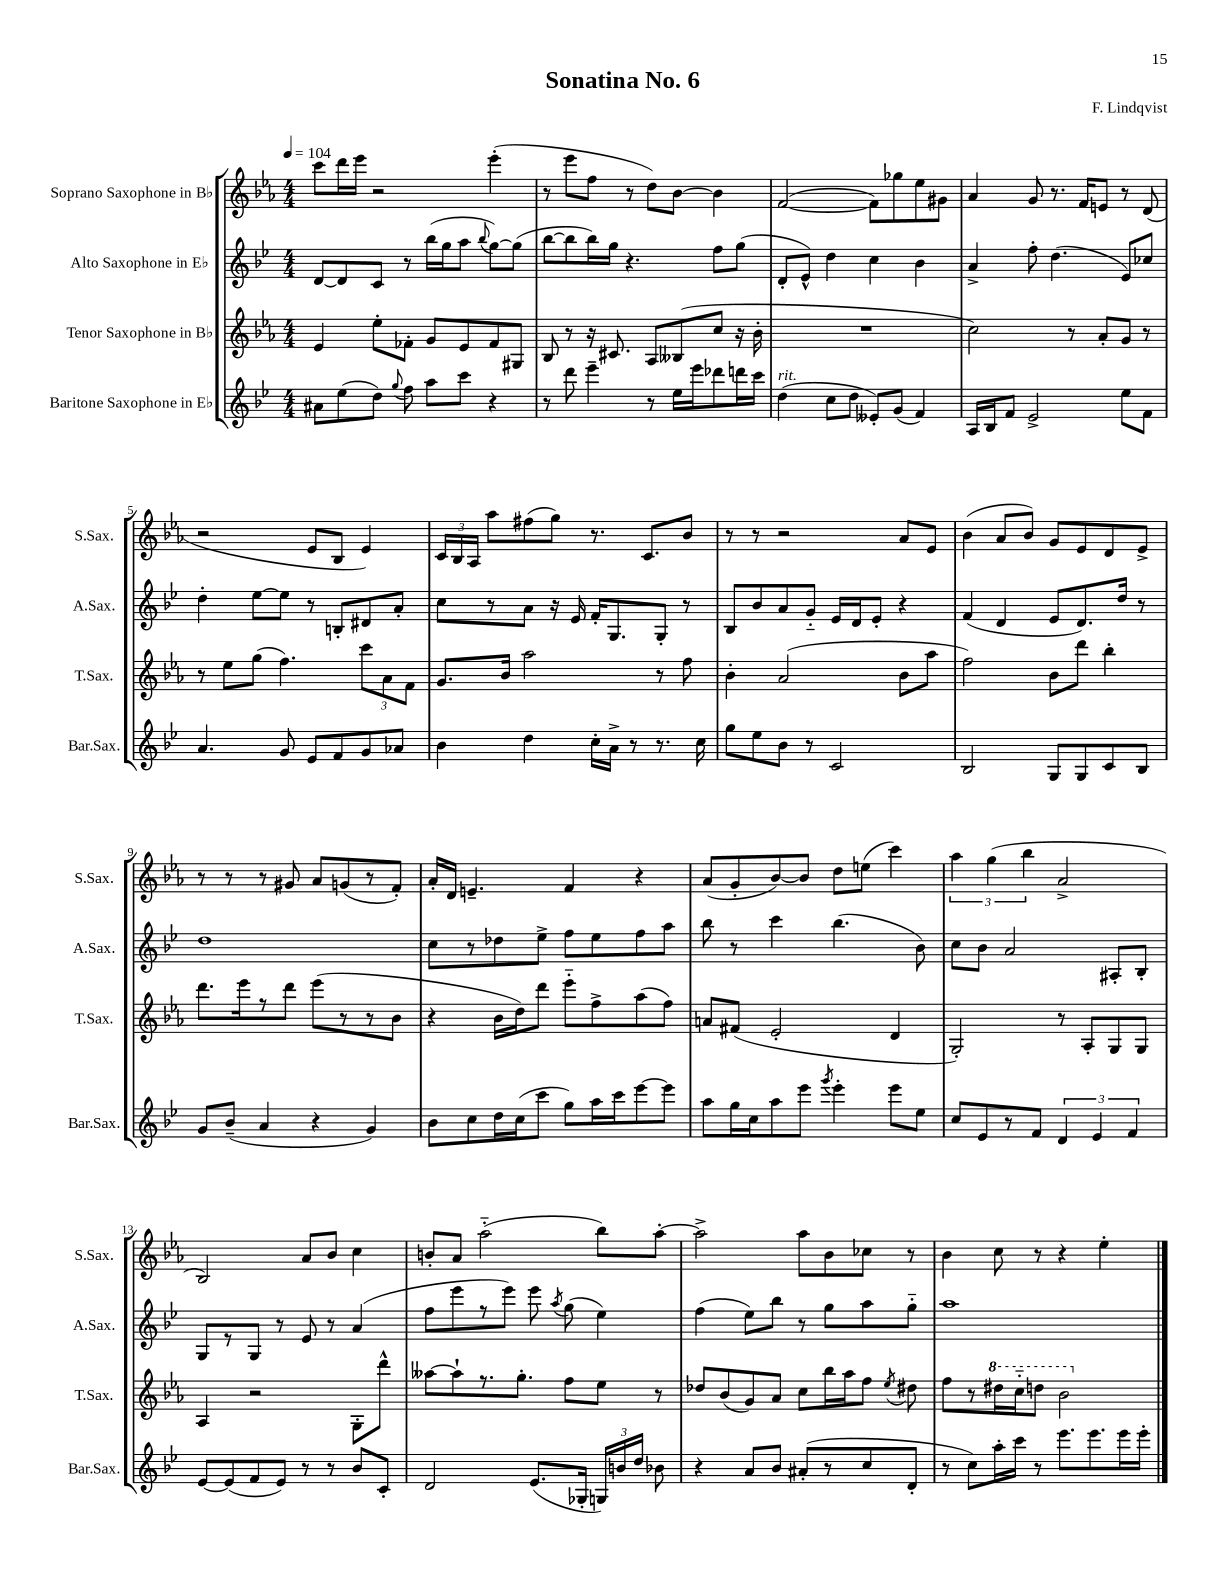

**kern	**kern	**kern	**kern
*staff4	*staff3	*staff2	*staff1
*clefG2	*clefG2	*clefG2	*clefG2
*k[b-e-]	*k[b-e-a-]	*k[b-e-]	*k[b-e-a-]
*M4/4	*M4/4	*M4/4	*M4/4
*MM104	*MM104	*MM104	*MM104
8a#	4e-	[8d	8ccc
(8ee-	.	8d]	16ddd
.	.	.	16eee-
8dd)	8ee-'	8c	2r
8qqgg	.	.	.
8ff	8f-'	8r	.
8aa	8g	(16bb-	.
.	.	16gg	.
8ccc	8e-	8aa	.
.	.	8qqbb-	.
4r	8f-	[8gg)	(4eee-'
.	8G#	(8gg]	.
=	=	=	=
8r	8B-	[8bb-	8r
8ddd	8r	8bb-]	8eee-
4eee-~	16r	16bb-)	8ff
.	8.c#	16gg	.
.	.	4.r	8r
8r	8A-	.	8dd)
16ee-	(8B--	.	[8b-
16eee-	.	.	.
8ddd-	8cc	8ff	4b-]
16ddd	16r	(8gg	.
16ccc	16b-'	.	.
=	=	=	=
(4dd	1r	8d'	([2f
.	.	8e-^^)	.
8cc	.	4dd	.
8dd	.	.	.
8e--')	.	4cc	8f])
(8g	.	.	8gg-
4f)	.	4b-	8ee-
.	.	.	8g#
=	=	=	=
16A	2cc)	4a^	4a-
16B-	.	.	.
8f	.	.	.
2e-^	.	8ff'	8g
.	.	(4.dd	8.r
.	8r	.	.
.	.	.	16f
.	8a-'	.	8e
8ee-	8g	8e-)	8r
8f	8r	8cc-	(8d
=	=	=	=
4.a	8r	4dd'	2r
.	8ee-	.	.
.	(8gg	[8ee-	.
8g	4.ff)	8ee-]	.
8e-	.	8r	8e-
8f	.	8B'	8B-
8g	12ccc	8d#	4e-)
.	12a-	.	.
8a-	.	8a'	.
.	12f	.	.
=	=	=	=
4b-	8.g	8cc	24c
.	.	.	24B-
.	.	.	24A-
.	.	8r	8aa-
.	16b-	.	.
4dd	2aa-	8a	(8ff#
.	.	16r	8gg)
.	.	16e-	.
16cc'	.	16f'	8.r
16a^	.	8.G	.
8r	.	.	.
.	.	.	8.c
8.r	8r	8G'	.
.	8ff	8r	8b-
16cc	.	.	.
=	=	=	=
8gg	4b-'	8B-	8r
8ee-	.	8b-	8r
8b-	(2a-	8a	2r
8r	.	8g'~	.
2c	.	16e-	.
.	.	16d	.
.	.	8e-'	.
.	8b-	4r	8a-
.	8aa-	.	8e-
=	=	=	=
2B-	2ff)	(4f	(4b-
.	.	4d	8a-
.	.	.	8b-)
8G	8b-	8e-	8g
8G	8ddd	8.d)	8e-
8c	4bb-'	.	8d
.	.	16dd	.
8B-	.	8r	8e-^
=	=	=	=
8g	8.ddd	1dd	8r
(8b-~	.	.	8r
.	16eee-	.	.
4a	8r	.	8r
.	8ddd	.	8g#
4r	(8eee-	.	8a-
.	8r	.	(8g
4g)	8r	.	8r
.	8b-	.	8f')
=	=	=	=
8b-	4r	8cc	16a-'
.	.	.	16d
8cc	.	8r	4.e~
16dd	16b-	8dd-	.
(16cc	16dd)	.	.
8ccc	8ddd	8ee-^	.
8gg)	8eee-'~	8ff	4f
16aa	8ff^	8ee-	.
16ccc	.	.	.
[8eee-	(8aa-	8ff	4r
8eee-]	8ff)	8aa	.
=	=	=	=
8aa	8a	8bb-	(8a-
16gg	(8f#	8r	8g'
16cc	.	.	.
8aa	2e-'	4ccc	[8b-)
8eee-	.	.	8b-]
8qggg	.	.	.
4eee-'	.	(4.bb-	8dd
.	.	.	(8ee
8eee-	4d	.	4ccc)
8ee-	.	8b-)	.
=	=	=	=
8cc	2G')	8cc	6aa-
8e-	.	8b-	.
.	.	.	(6gg
8r	.	2a	.
.	.	.	6bb-
8f	.	.	.
6d	8r	.	2a-^
.	8A-'	.	.
6e-	.	.	.
.	8G	8A#'	.
6f	.	.	.
.	8G	8B-'	.
=	=	=	=
[8e-	4A-	8G	2B-)
(8e-]	.	8r	.
8f	2r	8G	.
8e-)	.	8r	.
8r	.	8e-	8a-
8r	.	8r	8b-
8b-	8G'	(4a	4cc
8c'	8ddd^^	.	.
=	=	=	=
2d	[8aa--	8ff	8b'
.	8aa--`]	8eee-	8a-
.	8.r	8r	(2aa-'~
.	.	8eee-)	.
.	8.gg'	.	.
(8.e-	.	8eee-	.
.	.	8qaa	.
.	8ff	(8gg	.
16G-'	.	.	.
24G)	8ee-	4ee-)	8bb-)
24b	.	.	.
24dd	.	.	.
8b-	8r	.	[8aa-'
=	=	=	=
4r	8dd-	(4ff	2aa-^]
.	(8b-	.	.
8a	8g)	8ee-)	.
8b-	8a-	8bb-	.
(8a#'	8cc	8r	8aa-
8r	16bb-	8gg	8b-
.	16aa-	.	.
8cc	8ff	8aa	8cc-
.	8qee-	.	.
8d'	8dd#	8gg'~	8r
=	=	=	=
8r	8ff	1aa	4b-
8cc)	8r	.	.
16aa'	16ddd#	.	8cc
16ccc	16ccc'~	.	.
8r	8ddd	.	8r
8.eee-	2bb-	.	4r
8.eee-	.	.	.
.	.	.	4ee-'
16eee-	.	.	.
16eee-'	.	.	.
==	==	==	==
*-	*-	*-	*-
